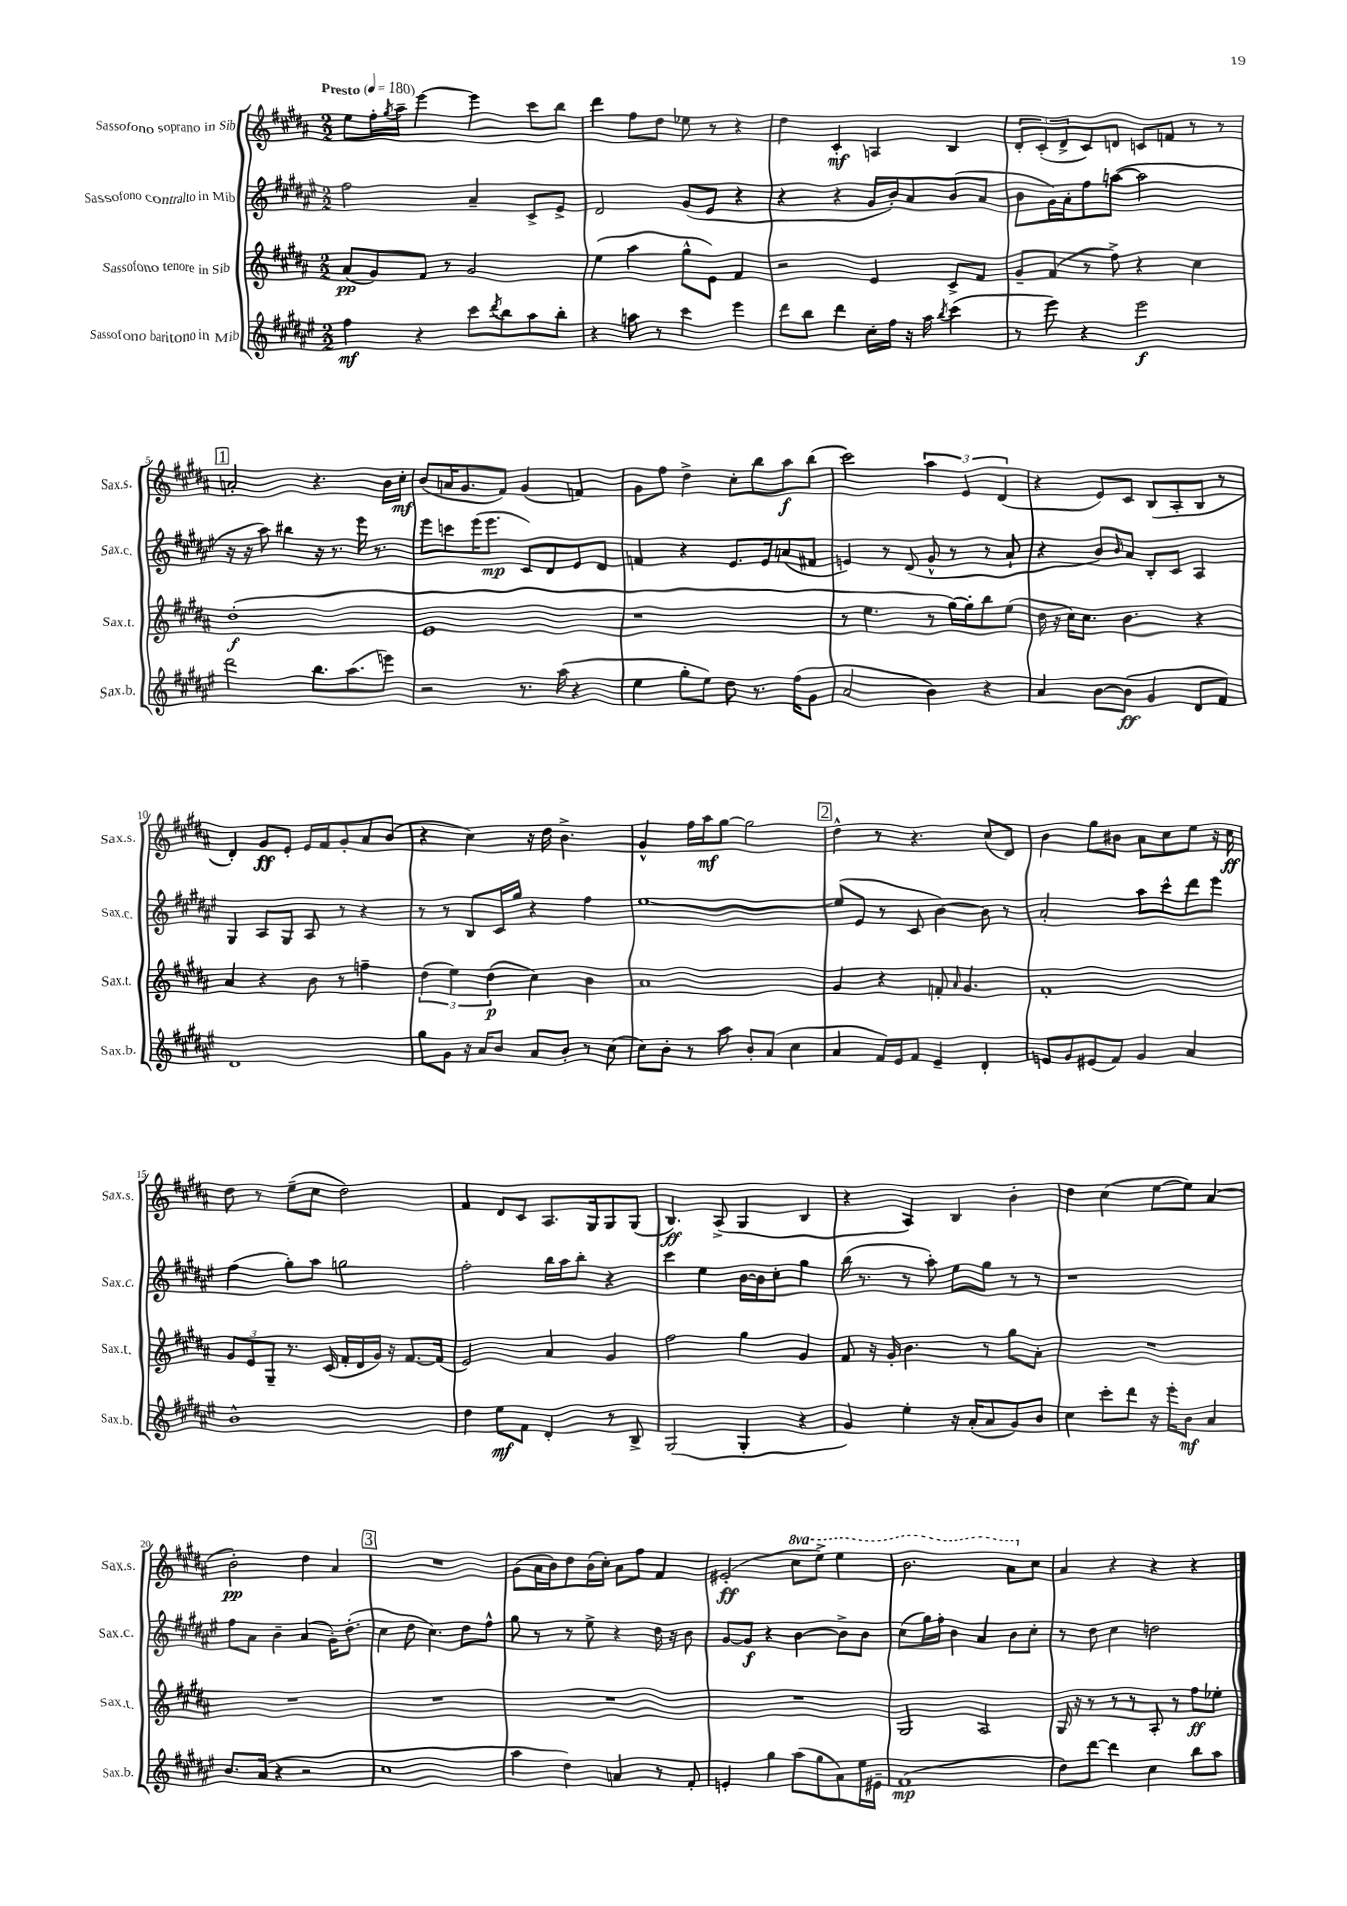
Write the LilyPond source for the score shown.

<<
\new StaffGroup <<
\new Staff = "s0" \with { instrumentName = "Sassofono soprano in Sib" shortInstrumentName = "Sax.s." } {
    \clef treble \key b \major \numericTimeSignature \time 2/2 \set Staff.ottavationMarkups = #ottavation-simple-ordinals \tempo "Presto" 4 = 180
    e''8 fis''16-. \acciaccatura { gis''8 } ais''16-- e'''4~ e'''4 cis'''8 b''8 |
    dis'''4 fis''8 dis''8 ees''8 r8 r4 |
    dis''4 cis'4-.\mf a4 b4 |
    \tuplet 3/2 { dis'8-. cis'8-.( dis'8-> } cis'8) d'8 c'8 f'8 r8 r8 |
    \mark \markup { \box "1" } a'2-. r4. b'16 cis''16-.\mf |
    b'8( a'16 gis'8. fis'8) gis'4( f'4) |
    gis'8 fis''8 dis''4-> cis''8-. b''8 ais''8\f b''8( |
    cis'''2) \tuplet 3/2 { ais''4 e'4 dis'4( } |
    r4 e'8) cis'8 b8( ais8-. b8 r8 |
    dis'4-.) gis'8\ff e'8-. e'16 fis'16 gis'8-. ais'8 b'8( |
    r4 cis''4) r16 dis''16 b'4.-> |
    gis'4-^ fis''16 ais''16\mf gis''8~ gis''2 |
    \mark \markup { \box "2" } dis''4-^ r8 r4. cis''8( dis'8) |
    b'4 gis''8 bis'8 ais'8 cis''8 e''8 r16 cis''16\ff |
    dis''8 r8 e''8--( cis''8 dis''2) |
    fis'4 dis'8 cis'8 ais8. gis16 gis8 gis8( |
    b4.\ff) ais8->( gis4 b4 |
    r4 ais4) b4 b'4-. |
    dis''4 cis''4( e''8~ e''8) ais'4( |
    b'2-.\pp) dis''4 ais'4 |
    \mark \markup { \box "3" } R1 |
    gis'8( ais'16 b'16) dis''8 b'16( cis''16-.) ais'8 fis''8 fis'4 |
    eis'2-.\ff( \ottava #1 cis'''8 e'''8->) e'''4 |
    b''2. ais''8 \ottava #0 cis''8 |
    ais'4 r4 r4 r4 \bar "|." |
}
\new Staff = "s1" \with { instrumentName = "Sassofono contralto in Mib" shortInstrumentName = "Sax.c." } {
    \clef treble \key fis \major \numericTimeSignature \time 2/2
    fis''2 ais'4-- cis'8-> eis'8-> |
    dis'2 gis'8( eis'8 r4 |
    r4 r4 gis'16 b'16-.) ais'8 b'8( ais'8 |
    b'8 gis'16) ais'16-. fis''8 a''8~( a''2 |
    \mark \markup { \box "1" } r16 r16 ais''8) bis''4 r16 r8. eis'''16 r8. |
    eis'''8 c'''8 eis'''16( eis'''8.\mp cis'8) dis'8 eis'8 dis'8 |
    f'4 r4 eis'8. eis'16 a'8( fis'8 |
    e'4) r8 dis'8( gis'8-^ r8 r8 ais'8-! |
    r4 b'8) \grace { b'16 } ais'8 b8-. cis'8 ais4 |
    gis4 ais8 gis8 ais8 r8 r4 |
    r8 r8 b8 cis'16 gis''16 r4 fis''4 |
    eis''1~ |
    \mark \markup { \box "2" } eis''8( eis'8 r8 cis'8 b'4~) b'8 r8 |
    ais'2-. ais''8 cis'''8-^ dis'''8 eis'''8 |
    fis''4( gis''8-.) ais''8 g''2 |
    fis''2-. b''16 ais''16 b''8-. r4 |
    cis'''4 eis''4 b'16~ b'16 cis''8-. gis''4 |
    b''16( r8. r8 ais''8-.) eis''8 gis''8 r8 r8 |
    r1 |
    fis''8 ais'8 b'4-- ais'4( gis'16-.) dis''8.-.( |
    \mark \markup { \box "3" } cis''4 dis''8 cis''4.) dis''8 fis''8-^ |
    gis''8 r8 r8 eis''8-> r4 dis''16 r16 b'8 |
    gis'8~ gis'8\f r4 b'4~ b'8-> b'8 |
    cis''8( gis''16) fis''16-. b'4 ais'4 b'8 cis''8-. |
    r8 dis''8 cis''4 d''2 \bar "|." |
}
\new Staff = "s2" \with { instrumentName = "Sassofono tenore in Sib" shortInstrumentName = "Sax.t." } {
    \clef treble \key b \major \numericTimeSignature \time 2/2
    ais'8\pp( gis'8) fis'8 r8 gis'2 |
    e''4( ais''4 gis''8-^ e'8) fis'4 |
    r2 e'4 cis'8-> fis'8 |
    gis'8-- fis'8( r8 fis''8->) r4 cis''4 |
    \mark \markup { \box "1" } dis''1-.\f( |
    e'1 |
    r1 |
    r8 e''4. r8 gis''16~) gis''16-. b''8 e''8( |
    dis''16 r16 cis''16) cis''8. b'4. r4 |
    ais'4 r4 b'8 r8 f''4-- |
    \tuplet 3/2 { dis''4( e''4) dis''4\p( } cis''4) b'4 |
    ais'1 |
    \mark \markup { \box "2" } gis'4 r4 f'8-. \grace { ais'16 } gis'4. |
    fis'1-. |
    \tuplet 3/2 { gis'8 e'8 gis8-- } r8. cis'16( fis'16-. dis'16 gis'16) r16 fis'8.~ fis'16( |
    e'2) ais'4 gis'4 |
    fis''2 gis''4 gis'4 |
    fis'8 r16 gis'16-. b'4. r8 gis''8 ais'8-. |
    R1 |
    R1 |
    \mark \markup { \box "3" } R1 |
    R1 |
    R1 |
    gis2 ais2 |
    gis16 r16 r8 r8 r8 ais8-. r8 fis''8\ff ees''8-. \bar "|." |
}
\new Staff = "s3" \with { instrumentName = "Sassofono baritono in Mib" shortInstrumentName = "Sax.b." } {
    \clef treble \key fis \major \numericTimeSignature \time 2/2
    fis''4\mf r4 cis'''8 \acciaccatura { dis'''8 } b''8 ais''8 b''8-. |
    r4 a''8 r8 cis'''4 eis'''4 |
    dis'''8 b''8 dis'''4 cis''16-. fis''16 r16 ais''16 \acciaccatura { b''8 } cis'''4( |
    r8 eis'''8) r4 eis'''2\f |
    \mark \markup { \box "1" } dis'''2 b''8. ais''8.( e'''8) |
    r2 r8. ais''16( r4 |
    eis''4 gis''8-. eis''8) dis''8 r8. fis''16( gis'8 |
    ais'2 b'4) r4 |
    ais'4 b'8~ b'8\ff( gis'4 dis'8 fis'8) |
    dis'1 |
    gis''8 gis'8 r16 ais'16 b'8 ais'8 b'8-. r8 cis''8( |
    cis''8) b'8-. r8 ais''8 b'8-. ais'8( cis''4 |
    \mark \markup { \box "2" } ais'4 fis'16) eis'16 fis'8 eis'4-- dis'4-. |
    e'8 gis'8 eis'8( fis'8) gis'4 ais'4 |
    b'1-^ |
    dis''4 eis''8\mf fis'8 dis'4-. r8 b8-> |
    gis2( gis4-. r4 |
    gis'4) eis''4-. r16 ais'16-.( ais'8 gis'8) b'8 |
    cis''4 cis'''8-. dis'''8 r16 eis'''16-. b'8\mf ais'4 |
    b'8. ais'16( r4 r2 |
    \mark \markup { \box "3" } cis''1 |
    ais''4 dis''4) a'4 r8 fis'8-. |
    e'4-. gis''4 ais''8( gis''8 ais'8) eis''16 eis'16-- |
    fis'1\mp( |
    dis''8) dis'''8~ dis'''4 cis''4 b''8 ais''8 \bar "|." |
}
>>
>>
